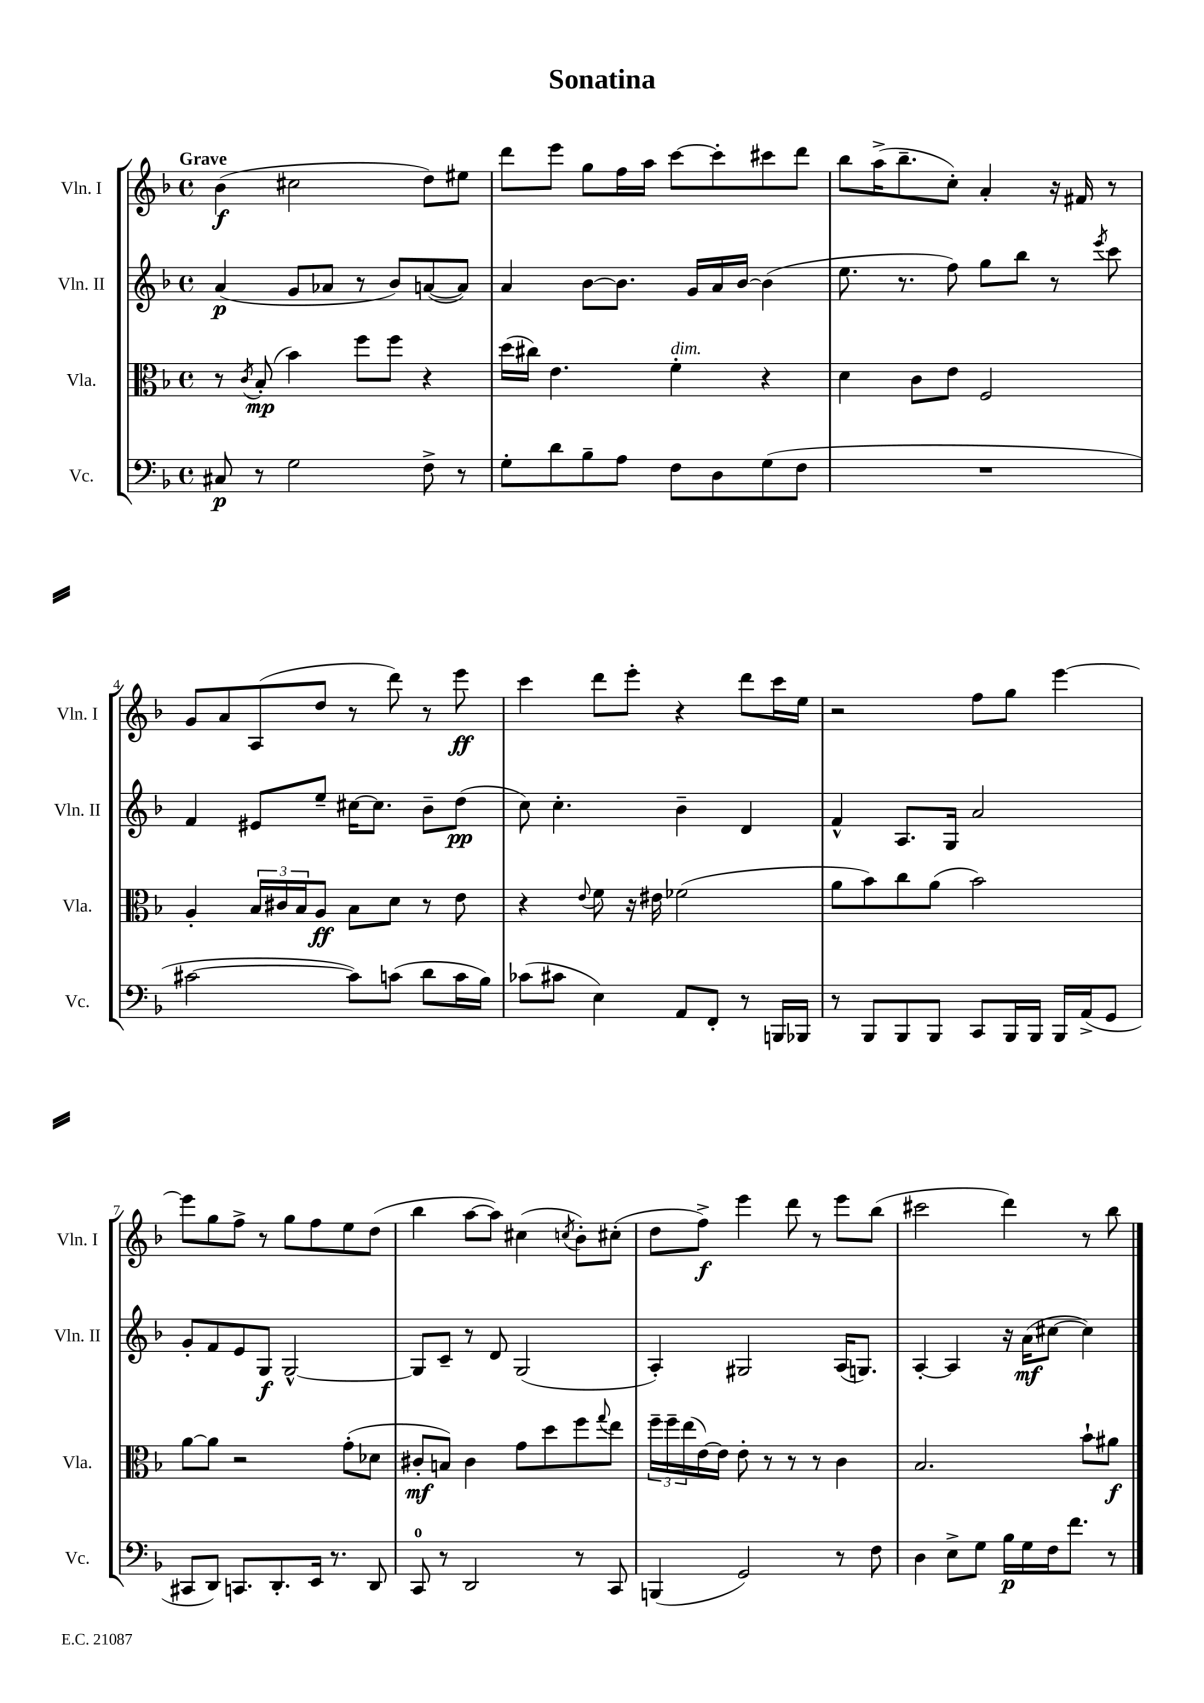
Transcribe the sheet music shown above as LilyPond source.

\header { title = "Sonatina" }
<<
\new StaffGroup <<
\new Staff = "s0" \with { instrumentName = "Vln. I" shortInstrumentName = "Vln. I" } {
    \clef treble \key f \major \defaultTimeSignature \time 4/4 \tempo "Grave"
    bes'4\f( cis''2 d''8) eis''8 |
    d'''8 e'''8 g''8 f''16 a''16 c'''8~ c'''8-. cis'''8 d'''8 |
    bes''8 a''16->( bes''8.-- c''8-.) a'4-. r16 fis'16 r8 |
    g'8 a'8 a8( d''8 r8 d'''8) r8 e'''8\ff |
    c'''4 d'''8 e'''8-. r4 d'''8 c'''16 e''16 |
    r2 f''8 g''8 e'''4~ |
    e'''8 g''8 f''8-> r8 g''8 f''8 e''8 d''8( |
    bes''4 a''8~ a''8) cis''4( \acciaccatura { c''8 } bes'8-.) cis''8-.( |
    d''8 f''8->\f) e'''4 d'''8 r8 e'''8 bes''8( |
    cis'''2 d'''4) r8 bes''8 \bar "|." |
}
\new Staff = "s1" \with { instrumentName = "Vln. II" shortInstrumentName = "Vln. II" } {
    \clef treble \key f \major \defaultTimeSignature \time 4/4
    a'4\p( g'8 aes'8 r8 bes'8) a'8~( a'8) |
    a'4 bes'8~ bes'8. g'16 a'16 bes'16~ bes'4( |
    e''8. r8. f''8) g''8 bes''8 r8 \acciaccatura { e'''8 } c'''8 |
    f'4 eis'8 e''8-- cis''16~ cis''8. bes'8-- d''8\pp( |
    c''8) c''4.-. bes'4-- d'4 |
    f'4-^ a8. g16 a'2 |
    g'8-. f'8 e'8 g8\f g2~-^ |
    g8 c'8-- r8 d'8 g2( |
    a4-.) gis2 a16( g8.) |
    a4~-. a4 r16 a'16\mf( cis''8~ cis''4) \bar "|." |
}
\new Staff = "s2" \with { instrumentName = "Vla." shortInstrumentName = "Vla." } {
    \clef alto \key f \major \defaultTimeSignature \time 4/4
    r8 \acciaccatura { c'8 } bes8-.\mp( bes'4) f''8 f''8 r4 |
    d''16( cis''16) e'4. f'4-.^\markup { \italic "dim." } r4 |
    d'4 c'8 e'8 f2 |
    a4-. \tuplet 3/2 { bes16 cis'16 bes16 } a8\ff bes8 d'8 r8 e'8 |
    r4 \appoggiatura { e'8 } f'8 r16 eis'16 fes'2( |
    a'8 bes'8) c''8 a'8( bes'2) |
    a'8~ a'8 r2 g'8-.( des'8 |
    cis'8-.\mf b8) cis'4 g'8 d''8 f''8 \appoggiatura { g''8 } e''8 |
    \tuplet 3/2 { f''16-- f''16-- e''16( } e'16~) e'16 e'8-. r8 r8 r8 c'4 |
    bes2. bes'8-! ais'8\f \bar "|." |
}
\new Staff = "s3" \with { instrumentName = "Vc." shortInstrumentName = "Vc." } {
    \clef bass \key f \major \defaultTimeSignature \time 4/4
    cis8\p r8 g2 f8-> r8 |
    g8-. d'8 bes8-- a8 f8 d8 g8( f8 |
    R1 |
    cis'2~ cis'8) c'8( d'8 c'16 bes16) |
    ces'8( cis'8 e4) a,8 f,8-. r8 b,,16 bes,,16 |
    r8 bes,,8 bes,,8 bes,,8 c,8 bes,,16 bes,,16 bes,,16 a,16->( g,8 |
    cis,8 d,8) c,8. d,8.-. e,16 r8. d,8 |
    c,8-0 r8 d,2 r8 c,8 |
    b,,4( g,2) r8 f8 |
    d4 e8-> g8 bes16\p g16 f16 f'8. r8 \bar "|." |
}
>>
>>
